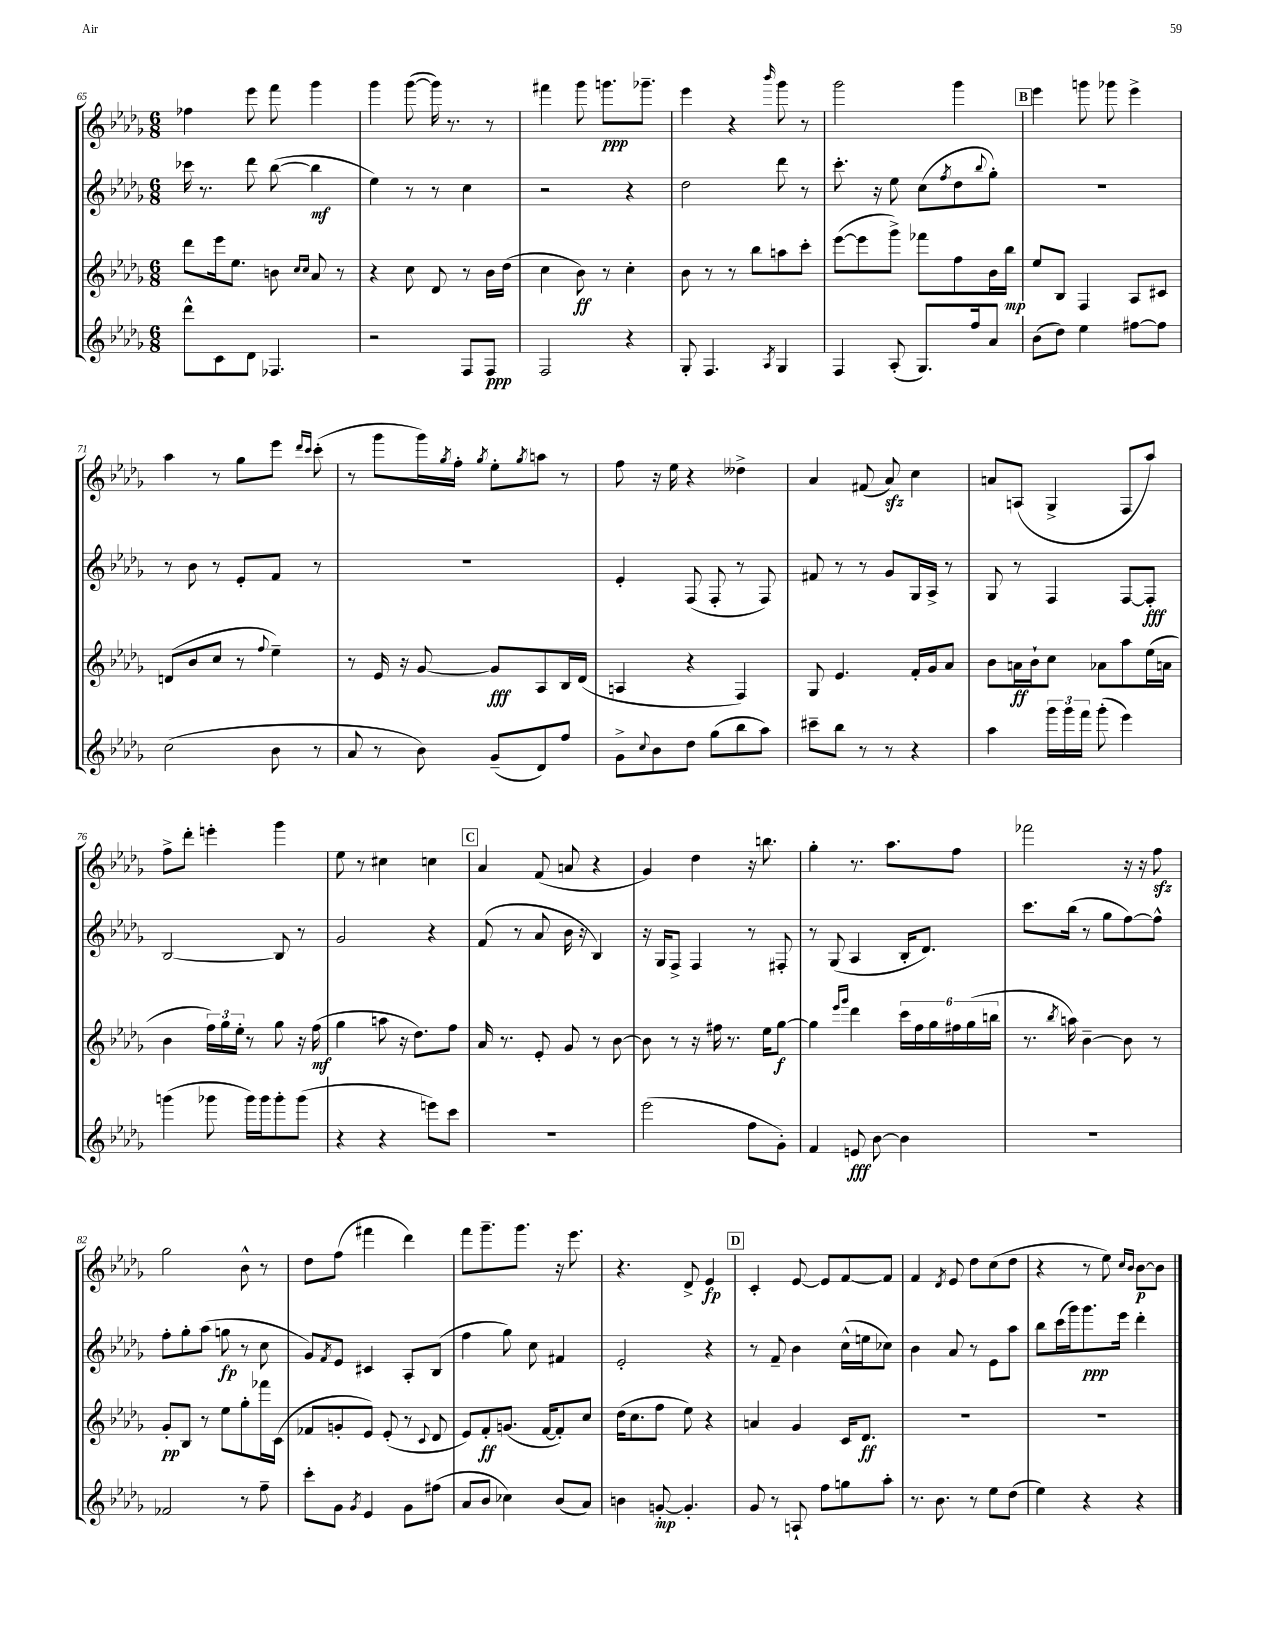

**kern	**kern	**kern	**kern
*staff4	*staff3	*staff2	*staff1
*clefG2	*clefG2	*clefG2	*clefG2
*k[b-e-a-d-g-]	*k[b-e-a-d-g-]	*k[b-e-a-d-g-]	*k[b-e-a-d-g-]
*M6/8	*M6/8	*M6/8	*M6/8
8ddd-^^	8ddd-	16ccc-	4ff-
.	.	8.r	.
8c	16eee-	.	.
.	8.ee-	.	.
8d-	.	8ddd-	8eee-
4.F-	8b	([8bb-	8fff
.	16qqcc	.	.
.	16qqcc	.	.
.	8a-	4bb-]	4ggg-
.	8r	.	.
=	=	=	=
2r	4r	4ee-)	4ggg-
.	8cc	8r	([8ggg-
.	8d-	8r	16ggg-])
.	.	.	8.r
8F	8r	4cc	.
8F	16b-	.	8r
.	(16dd-	.	.
=	=	=	=
2F	4cc	2r	4fff#
.	8b-)	.	8ggg-
.	8r	.	8.ggg
4r	4cc'	4r	.
.	.	.	8.ggg-~
=	=	=	=
8G-'	8b-	2dd-	4eee-
4.F	8r	.	.
.	8r	.	4r
.	8bb-	.	.
8qA-	.	.	16qqbbb-
4G-	8aa	8ddd-	8ggg-
.	8ccc'	8r	8r
=	=	=	=
4F	([8eee-	8.ccc'	2ggg-
.	8eee-]	.	.
.	.	16r	.
(8A-'	8ggg-^)	8ee-	.
8.G-)	8fff-	(8cc	.
.	.	8qff	.
.	8ff	8dd-	4ggg-
16ff	.	.	.
.	.	8qqbb-	.
8a-	16b-	8gg-')	.
.	16bb-	.	.
=	=	=	=
(8b-	8ee-	2.r	4eee-
8dd-)	8B-	.	.
4ee-	4F	.	8ggg
.	.	.	8ggg-
[8ff#	8A-	.	4eee-^
8ff#]	8c#	.	.
=	=	=	=
(2cc	(8d	8r	4aa-
.	8b-	8b-	.
.	8cc	8r	8r
.	8r	8e-'	8gg-
.	8qqff	.	.
8b-	4ee-~)	8f	8eee-
.	.	.	16qqddd-
.	.	.	16qqccc
8r	.	8r	(8ccc'
=	=	=	=
8a-	8r	2.r	8r
8r	16e-	.	8ggg-
.	16r	.	.
8b-)	[8g-	.	16ggg-)
.	.	.	8qgg-
.	.	.	16ff'
.	.	.	8qgg-
(8g-~	8g-]	.	8ee-'
.	.	.	8qgg-
8d-)	8A-	.	8aa
8ff	16B-	.	8r
.	(16d-	.	.
=	=	=	=
8g-^	4A	4e-'	8ff
8qqcc	.	.	.
8b-	.	.	16r
.	.	.	16ee-
8dd-	4r	(8F	4r
(8gg-	.	8F'	.
8bb-	4F)	8r	4dd--^
8aa-)	.	8F)	.
=	=	=	=
8ccc#~	8G-	8f#	4a-
8bb-	4.e-	8r	.
8r	.	8r	(8f#
8r	.	8g-	8a-)
4r	16f'	16G-	4cc
.	16g-	16A-^	.
.	8a-	8r	.
=	=	=	=
4aa-	8b-	8G-	8a
.	16a	8r	(8A
.	16b-`	.	.
24ggg-	8cc	4F	4G-^
24ggg-	.	.	.
24fff	.	.	.
(8ggg-'	8a-	.	.
4eee-)	8aa-	[8F	8F
.	(16ee-	8F']	8aa-)
.	16a	.	.
=	=	=	=
(4ggg	4b-	[2B-	8ff^
.	.	.	8ddd-'
8ggg-	24ff)	.	4eee'
.	24gg-	.	.
.	24ee-'	.	.
16ggg-)	8r	.	.
16ggg-	.	.	.
8ggg-'	8gg-	8B-]	4ggg-
(8ggg-	16r	8r	.
.	(16ff	.	.
=	=	=	=
4r	4gg-	2g-	8ee-
.	.	.	8r
4r	8aa	.	4cc#
.	16r	.	.
.	8.dd-)	.	.
8eee)	.	4r	4cc
8ccc	8ff	.	.
=	=	=	=
2.r	16a-	(8f	4a-
.	8.r	.	.
.	.	8r	.
.	8e-'	8a-	(8f
.	8g-	16b-	8a
.	.	16r	.
.	8r	4B-)	4r
.	[8b-	.	.
=	=	=	=
(2eee-	8b-]	16r	4g-)
.	.	16G-	.
.	8r	8F^	.
.	16r	4F	4dd-
.	16ff#	.	.
.	8.r	.	.
8ff	.	8r	16r
.	16ee-	.	8.bb
8g-')	[8gg-	8F#'	.
=	=	=	=
4f	4gg-]	8r	4gg-'
.	.	(8G-	.
.	16qqeee-	.	.
.	16qqggg-	.	.
8e	4ddd-	4A-	8.r
[8b-	.	.	.
.	.	.	8.aa-
4b-]	24ccc	16B-'	.
.	24ff	.	.
.	.	8.d-)	.
.	24gg-	.	.
.	24ff#	.	8ff
.	(24gg-	.	.
.	24bb	.	.
=	=	=	=
2.r	8.r	8.ccc	2fff-
.	8qbb-	.	.
.	16aa)	(16bb-	.
.	[4b-~	8r	.
.	.	8gg-	.
.	8b-]	[8ff)	16r
.	.	.	16r
.	8r	8ff^^]	8ff
=	=	=	=
2f-	8g-'	8ff'	2gg-
.	8B-	8gg-'	.
.	8r	(8aa-	.
.	8ee-	8gg	.
8r	8gg-'	8r	8b-^^
8ff~	16fff-	8cc	8r
.	(16c	.	.
=	=	=	=
8ccc'	8f-	8g-)	8dd-
.	.	8qf	.
8g-	8g'	8e-	(8ff
8qg-	.	.	.
4e-	8e-)	4c#	4fff#
.	(8e-'	.	.
8g-	8r	8A-'	4ddd-)
.	8qqc	.	.
(8ff#	8d-	(8B-	.
=	=	=	=
8a-	8e-)	4ff	8fff
8b-	8f'	.	8.ggg-~
4cc-)	(8.g	8gg-)	.
.	.	.	8.ggg-
.	.	8cc	.
.	[16f	.	.
(8b-	8f'])	4f#	16r
.	.	.	8.eee-
8a-)	8cc	.	.
=	=	=	=
4b	(16dd-	2e-'	4.r
.	8.cc	.	.
[8g'	8ff	.	.
4.g']	8ee-)	.	8d-^
.	4r	4r	4e-
=	=	=	=
8g-	4a	8r	4c'
8r	.	8f~	.
8A`	4g-	4b-	[8e-
8ff	.	.	8e-]
8gg	16c	(16cc^^	[8f
.	8.d-	16ee	.
8aa-'	.	8cc-)	8f]
=	=	=	=
8.r	2.r	4b-	4f
8.b-	.	.	.
.	.	.	8qd-
.	.	8a-	8e-
8r	.	8r	8dd-
8ee-	.	8e-	(8cc
(8dd-	.	8aa-	8dd-
=	=	=	=
4ee-)	2.r	8bb-	4r
.	.	(16ccc	.
.	.	16ggg-)	.
4r	.	8.ggg-	8r
.	.	.	8ee-)
.	.	16eee-	.
.	.	.	16qqcc
.	.	.	16qqb-
4r	.	4ddd-'	[8b-
.	.	.	8b-]
==	==	==	==
*-	*-	*-	*-
